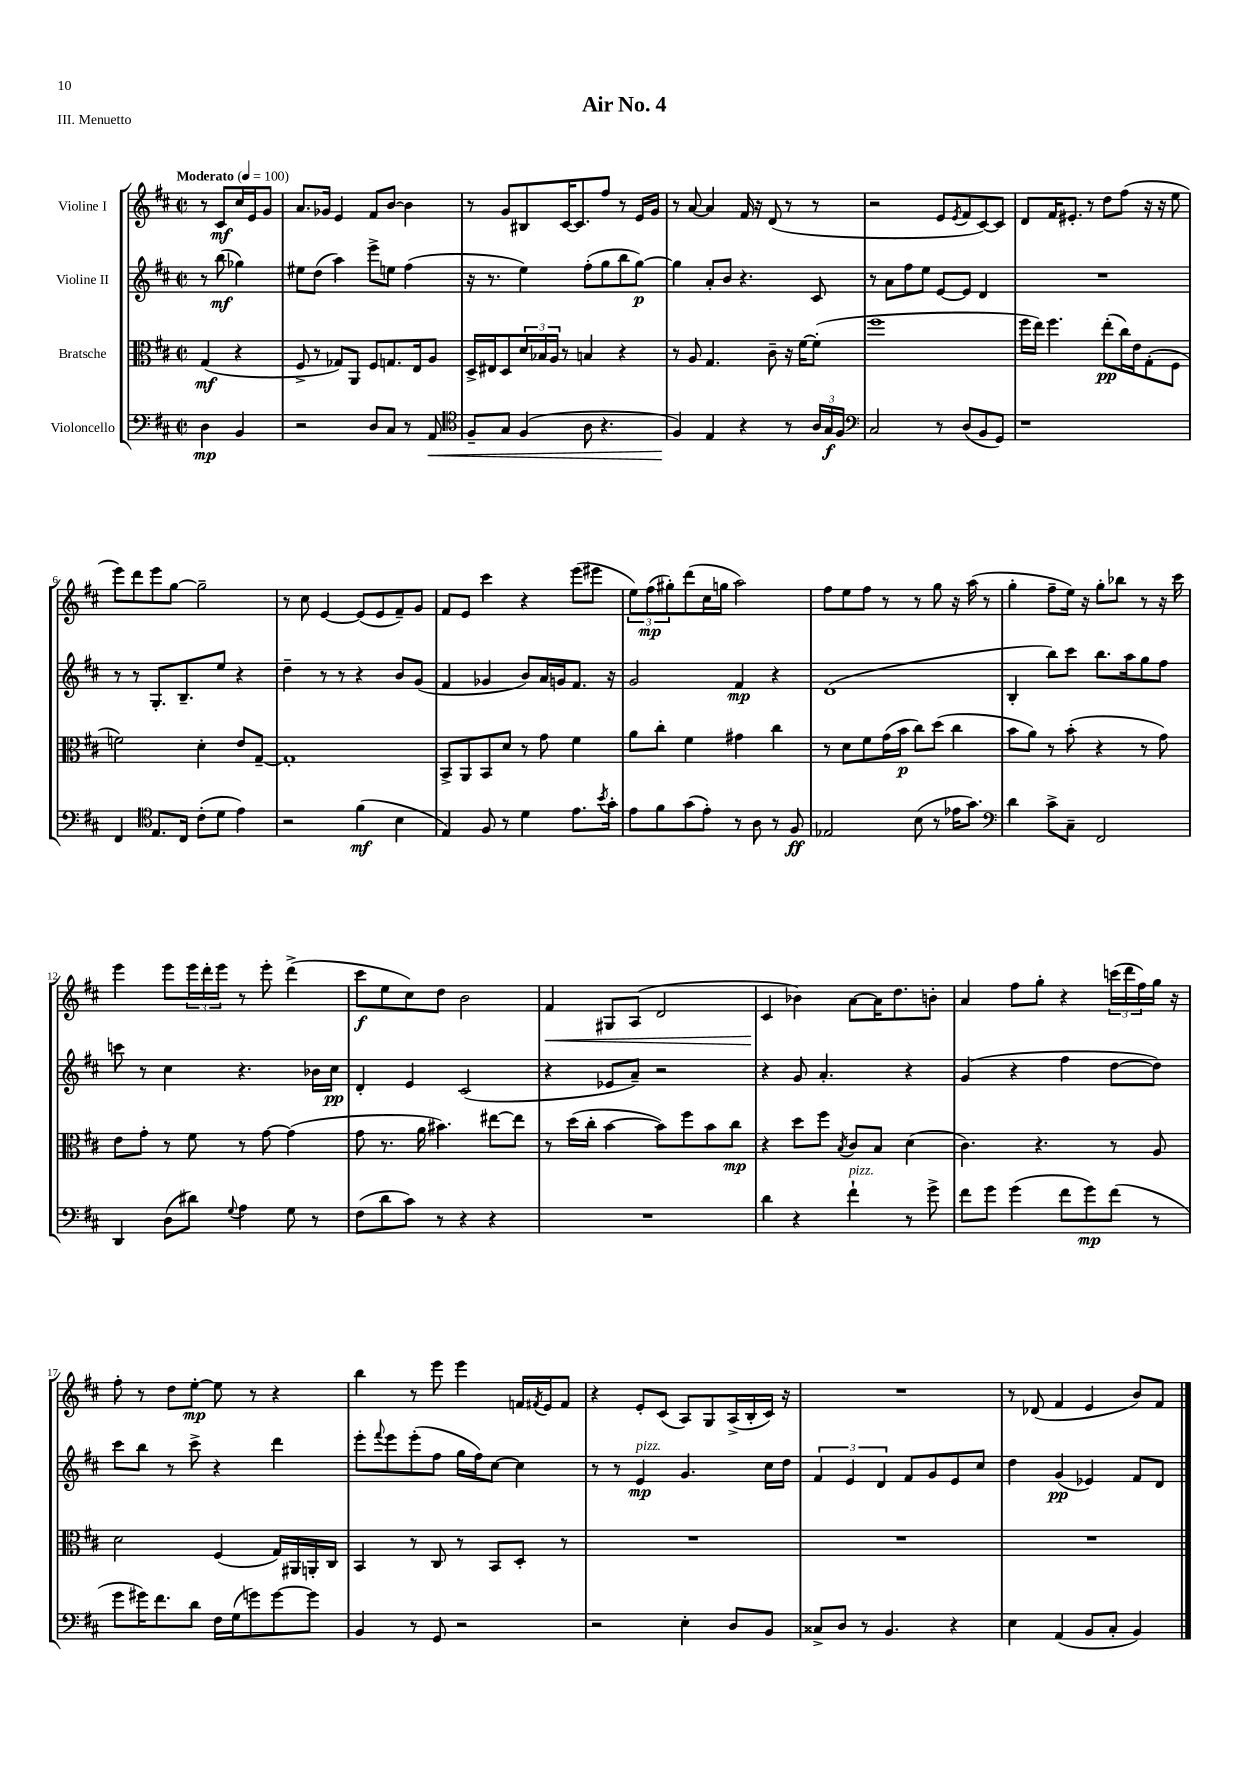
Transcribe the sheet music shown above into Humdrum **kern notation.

**kern	**kern	**kern	**kern
*staff4	*staff3	*staff2	*staff1
*clefF4	*clefC3	*clefG2	*clefG2
*k[f#c#]	*k[f#c#]	*k[f#c#]	*k[f#c#]
*M2/2	*M2/2	*M2/2	*M2/2
*met(c|)	*met(c|)	*met(c|)	*met(c|)
*MM100	*MM100	*MM100	*MM100
4D	(4G	8r	8r
.	.	(8bb	8c#
4BB	4r	4gg-)	16cc#
.	.	.	16e
.	.	.	8g
=	=	=	=
2r	8F#^	8ee#	8.a
.	8r	(8dd	.
.	.	.	16g-
.	8G-)	4aa)	4e
.	8AA	.	.
8D	8F#	8eee^	8f#
8C#	8.G	8ee	[8b
8r	.	(4ff#	4b]
.	16E	.	.
8AA	8A	.	.
=	=	=	=
*clefC4	*	*	*
8F#~	16D^	16r	8r
.	16E#	8.r	.
8G	8D	.	8g
(4F#	24d	4ee)	8B#
.	24B-	.	.
.	24A	.	.
.	8r	.	[16c#
.	.	.	8.c#]
8A	4B	(8ff#'	.
4.r	.	8gg	8ff#
.	4r	8bb	8r
.	.	[8gg)	16e
.	.	.	16g
=	=	=	=
4F#)	8r	4gg]	8r
.	8A	.	[8a
4E	4.G	8a'	4a]
.	.	8b	.
4r	.	4.r	16f#
.	.	.	16r
.	8c#~	.	(8d
8r	16r	.	8r
.	[16f#	.	.
24A	(8f#']	8c#	8r
24G	.	.	.
24F#	.	.	.
=	=	=	=
*clefF4	*	*	*
2C#	1ff#	8r	2r
.	.	8a	.
.	.	8ff#	.
.	.	8ee	.
8r	.	[8e	8e
.	.	.	8qe
(8D	.	8e]	8f#
8BB	.	4d	[8c#)
8GG)	.	.	8c#]
=	=	=	=
1r	16ff#	1r	8d
.	16ee)	.	.
.	4.ff#	.	16f#
.	.	.	8.e#'
.	.	.	8r
.	(8ee'	.	8dd
.	16cc#)	.	(8ff#
.	16e	.	.
.	(8G'	.	16r
.	.	.	16r
.	8F#	.	8ee
=	=	=	=
4FF#	2f)	8r	8eee)
.	.	8r	8ddd
*clefC4	*	*	*
8.E	.	8.G'	8eee
.	.	.	[8gg
16C#	.	8.B~	.
(8c#'	4d'	.	2gg~]
8d	.	8ee	.
4e)	8e	4r	.
.	[8G~	.	.
=	=	=	=
2r	1G']	4dd~	8r
.	.	.	8cc#
.	.	8r	[4e
.	.	8r	.
(4f#	.	4r	(8e]
.	.	.	8e
4B	.	8b	8f#~)
.	.	(8g	8g
=	=	=	=
4E)	8BB^	4f#	8f#
.	8AA	.	8e
8F#	8BB	4g-	4ccc#
8r	8d	.	.
4d	8r	8b)	4r
.	8g	16a	.
.	.	16g	.
8.e	4f#	8.f#	(8eee
.	.	.	8eee#
8qb	.	.	.
16g'	.	16r	.
=	=	=	=
8e	8a	2g	12ee)
.	.	.	(12ff#
8f#	8cc#'	.	.
.	.	.	12gg#')
(8g	4f#	.	(8ddd
8e')	.	.	16cc#
.	.	.	16gg
8r	4g#	4f#	2aa)
8A	.	.	.
8r	4cc#	4r	.
8F#	.	.	.
=	=	=	=
2E-	8r	(1d	8ff#
.	8d	.	8ee
.	8f#	.	8ff#
.	(16g	.	8r
.	16b	.	.
(8B	8cc#)	.	8r
8r	(8dd	.	8gg
16e-	4cc#	.	16r
8.g)	.	.	(16aa
.	.	.	8r
=	=	=	=
*clefF4	*	*	*
4d	8b	4B'	4gg'
.	8a)	.	.
8c#^	8r	8bb)	8ff#~
8C#~	(8b'	8ccc#	16ee)
.	.	.	16r
2FF#	4r	8.bb	8gg'
.	.	.	8bb-
.	.	16aa	.
.	8r	8gg	8r
.	8g)	8ff#	16r
.	.	.	16ccc#
=	=	=	=
4DD	8e	8ccc	4eee
.	8g'	8r	.
(8D	8r	4cc#	8eee
8d#)	8f#	.	24eee
.	.	.	24ddd'
.	.	.	24eee
8qqG	.	.	.
4A	8r	4.r	8r
.	[8g	.	8eee'
8G	(4g]	.	(4ddd^
8r	.	16b-	.
.	.	16cc#	.
=	=	=	=
(8F#	8g	4d'	8ccc#
8d	8.r	.	8ee
8c#)	.	4e	8cc#)
.	16a	.	.
8r	4.b#)	.	8dd
4r	.	(2c#	2b
4r	[8ee#	.	.
.	8ee#]	.	.
=	=	=	=
1r	8r	4r	4f#
.	(16dd	.	.
.	16cc#'	.	.
.	[4b	8e-	8G#
.	.	8a~)	(8A
.	8b])	2r	2d
.	8ff#	.	.
.	8b	.	.
.	8cc#	.	.
=	=	=	=
4d	4r	4r	4c#
4r	8dd	8g	4b-)
.	8ff#	4.a'	.
.	8qB	.	.
4f#`	8c#	.	[8a
.	8B	.	16a]
.	.	.	8.dd
8r	(4d	4r	.
8g^	.	.	8b'
=	=	=	=
8f#	4.c#)	(4g	4a
8g	.	.	.
(4g	.	4r	8ff#
.	4.r	.	8gg'
8f#	.	4ff#	4r
8g)	.	.	.
(8f#	8r	[8dd	(24ccc
.	.	.	24ddd
.	.	.	24ff#)
8r	8A	8dd])	16gg
.	.	.	16r
=	=	=	=
8g	2d	8ccc#	8ff#'
16g#)	.	8bb	8r
8.f#	.	.	.
.	.	8r	8dd
8d	.	8ccc#^	[8ee'
16F#	(4F#	4r	8ee]
(16G	.	.	.
8g)	.	.	8r
[8g	16G)	4ddd	4r
.	16AA#	.	.
8g]	16AA'	.	.
.	16C#	.	.
=	=	=	=
4BB	4BB	8eee'	4bb
.	.	8qqfff#	.
.	.	8eee	.
8r	8r	(8eee'	8r
8GG	8C#	8ff#	8eee
2r	8r	16gg	4eee
.	.	16ff#)	.
.	8BB	[8cc#	.
.	8D'	4cc#]	16f
.	.	.	8qf#
.	.	.	16e
.	8r	.	8f#
=	=	=	=
2r	1r	8r	4r
.	.	8r	.
.	.	4e	8e'
.	.	.	(8c#
4E'	.	4.g	8A)
.	.	.	8G
8D	.	.	(16A^
.	.	.	16B'
8BB	.	16cc#	16c#)
.	.	16dd	16r
=	=	=	=
8C##^	1r	6f#	1r
8D	.	.	.
.	.	6e	.
8r	.	.	.
.	.	6d	.
4.BB	.	.	.
.	.	8f#	.
.	.	8g	.
4r	.	8e	.
.	.	8cc#	.
=	=	=	=
4E	1r	4dd	8r
.	.	.	(8d-
(4AA	.	(4g	4f#
8BB	.	4e-)	4e
8C#'	.	.	.
4BB)	.	8f#	8b)
.	.	8d	8f#
==	==	==	==
*-	*-	*-	*-
